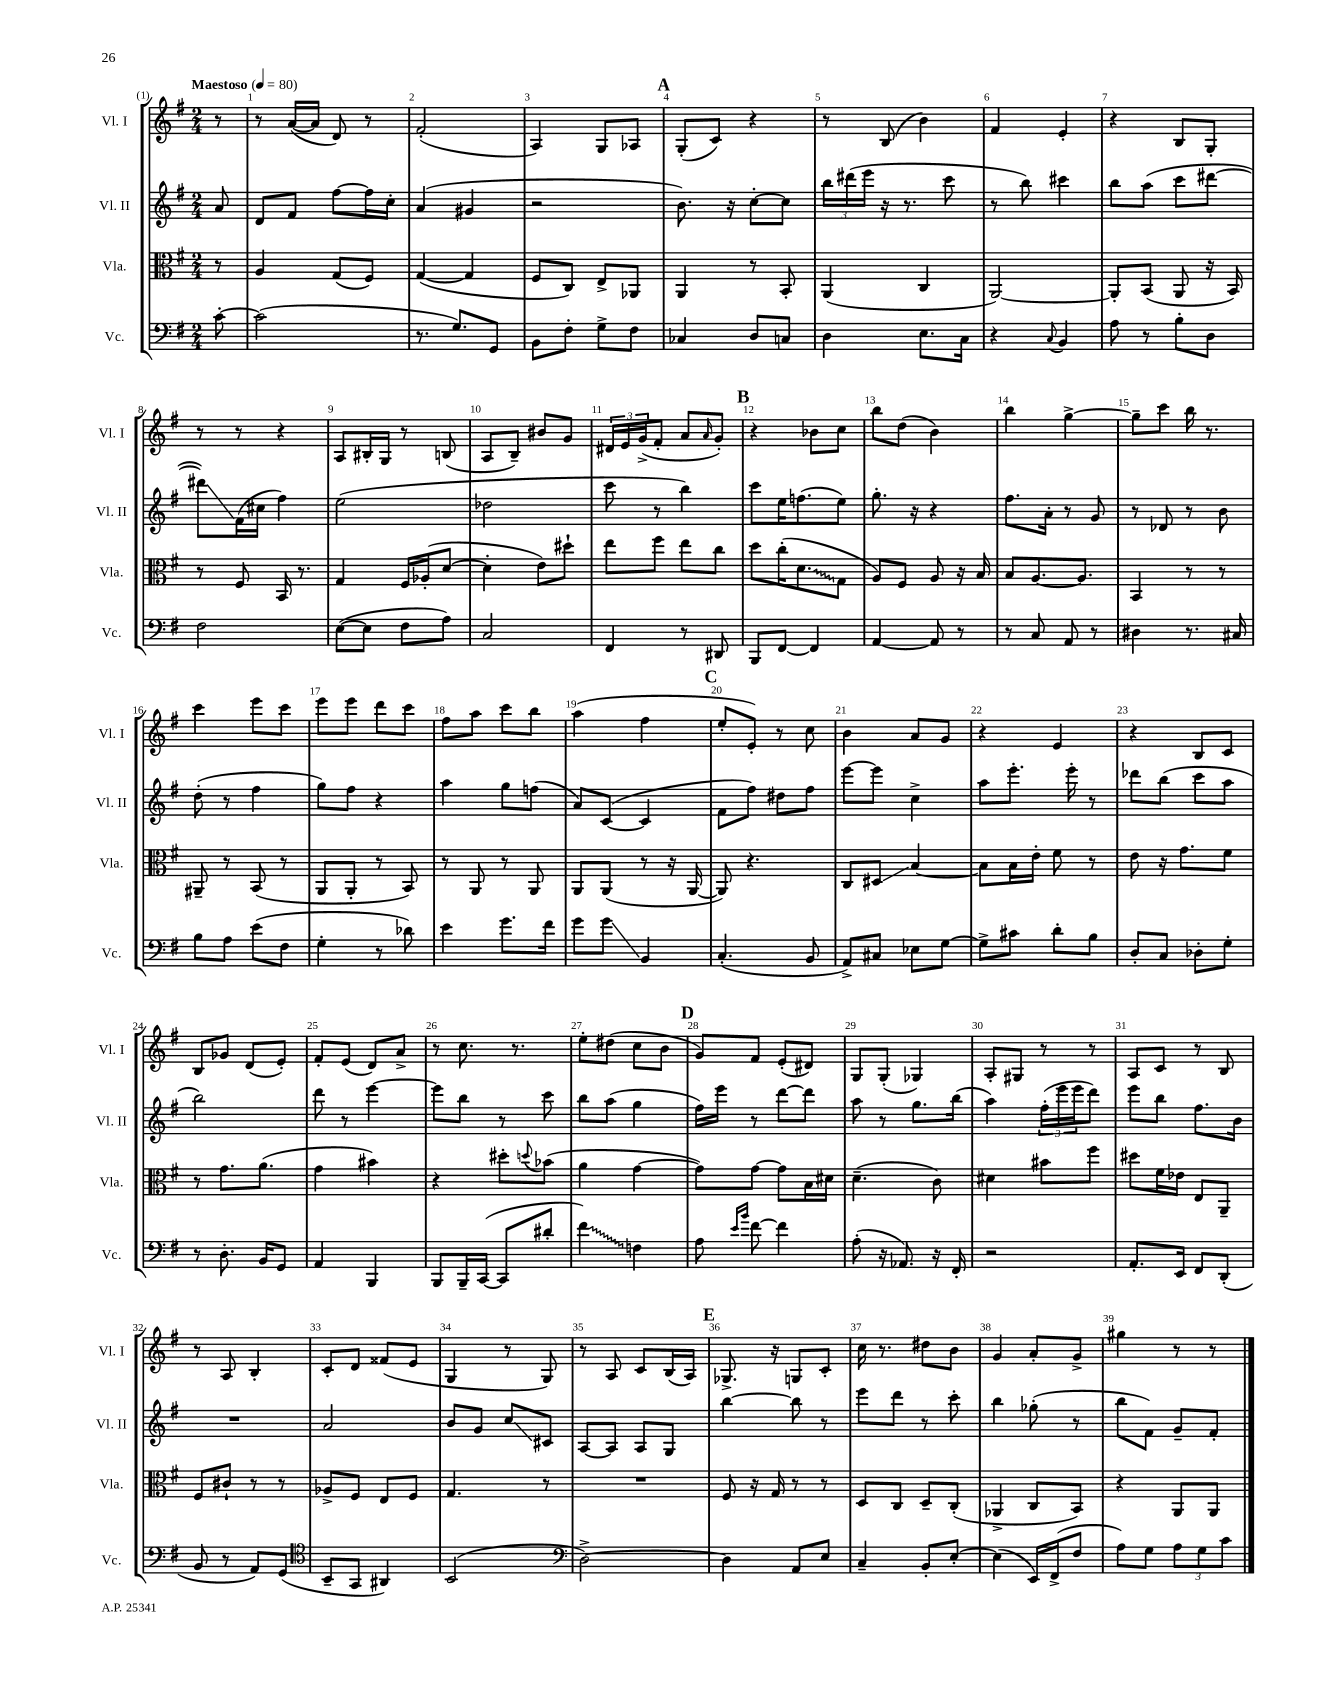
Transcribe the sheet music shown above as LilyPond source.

<<
\new StaffGroup <<
\new Staff = "s0" \with { instrumentName = "Vl. I" shortInstrumentName = "Vl. I" } {
    \clef treble \key g \major \numericTimeSignature \time 2/4 \partial 8 \tempo "Maestoso" 4 = 80
    r8 |
    r8 a'16~( a'16 d'8) r8 |
    fis'2-.( |
    a4) g8 aes8 |
    \mark \markup { \bold "A" } g8-.( c'8) r4 |
    r8 b8( b'4) |
    fis'4 e'4-. |
    r4 b8 g8-. |
    r8 r8 r4 |
    a8 bis16-. g16 r8 b8( |
    a8 b8--) bis'8 g'8 |
    \tuplet 3/2 { dis'16 e'16 g'16->( } fis'8-. a'8 \grace { a'16 } g'8-.) |
    \mark \markup { \bold "B" } r4 bes'8 c''8 |
    b''8 d''8( b'4) |
    b''4 g''4~-> |
    g''8-- c'''8 b''16 r8. |
    c'''4 e'''8 c'''8 |
    e'''8 e'''8 d'''8 c'''8 |
    fis''8 a''8 c'''8 b''8 |
    a''4( fis''4 |
    \mark \markup { \bold "C" } e''8-. e'8-.) r8 c''8 |
    b'4 a'8 g'8 |
    r4 e'4 |
    r4 b8 c'8 |
    b8 ges'8 d'8( e'8-.) |
    fis'8-. e'8( d'8) a'8-> |
    r8 c''8. r8. |
    e''8-. dis''8( c''8 b'8 |
    \mark \markup { \bold "D" } g'8) fis'8 e'8-.( dis'8) |
    g8 g8-.( ges4) |
    a8-. gis8 r8 r8 |
    a8 c'8 r8 b8 |
    r8 a8 b4-. |
    c'8-. d'8 fisis'8( e'8 |
    g4 r8 g8) |
    r8 a8 c'8 b16( a16) |
    \mark \markup { \bold "E" } ges8.-> r16 g8 c'8-. |
    c''16 r8. dis''8 b'8 |
    g'4 a'8-. g'8-> |
    gis''4 r8 r8 \bar "|." |
}
\new Staff = "s1" \with { instrumentName = "Vl. II" shortInstrumentName = "Vl. II" } {
    \clef treble \key g \major \numericTimeSignature \time 2/4 \partial 8
    a'8 |
    d'8 fis'8 fis''8~ fis''16 c''16-. |
    a'4( gis'4 |
    r2 |
    \mark \markup { \bold "A" } b'8.) r16 c''8~-. c''8 |
    \tuplet 3/2 { b''16 dis'''16( e'''16 } r16 r8. c'''8 |
    r8 b''8) cis'''4 |
    b''8 a''8( c'''8 dis'''8~ |
    dis'''8\glissando) fis'16( cis''16 fis''4) |
    e''2( |
    des''2 |
    c'''8 r8 b''4) |
    \mark \markup { \bold "B" } c'''8 e''16 f''8.( e''8) |
    g''8.-. r16 r4 |
    fis''8. a'16-. r8 g'8 |
    r8 des'8 r8 b'8 |
    d''8-.( r8 fis''4 |
    g''8) fis''8 r4 |
    a''4 g''8 f''8( |
    a'8) c'8~( c'4 |
    \mark \markup { \bold "C" } fis'8 fis''8) dis''8 fis''8 |
    e'''8~ e'''8 c''4-> |
    a''8 e'''8.-. e'''16-. r8 |
    des'''8 b''8( c'''8 a''8 |
    b''2) |
    d'''8 r8 e'''4~ |
    e'''8 b''8 r8 c'''8 |
    b''8 a''8( g''4 |
    \mark \markup { \bold "D" } fis''16) e'''16 r8 d'''8~ d'''8 |
    a''8 r8 g''8. b''16( |
    a''4) \tuplet 3/2 { fis''16-.( e'''16 e'''16 } d'''8) |
    e'''8 b''8 fis''8. b'16 |
    R2 |
    a'2 |
    b'8 g'8 c''8\glissando cis'8 |
    a8~ a8 a8 g8 |
    \mark \markup { \bold "E" } b''4~ b''8 r8 |
    e'''8 d'''8 r8 c'''8-. |
    b''4 ges''8-.( r8 |
    b''8 fis'8) g'8-- fis'8-. \bar "|." |
}
\new Staff = "s2" \with { instrumentName = "Vla." shortInstrumentName = "Vla." } {
    \clef alto \key g \major \numericTimeSignature \time 2/4 \partial 8
    r8 |
    a4 g8( fis8) |
    g4~( g4 |
    fis8 c8) e8-> aes,8 |
    \mark \markup { \bold "A" } a,4 r8 b,8-. |
    a,4( c4 |
    a,2~) |
    a,8-. b,8( a,8 r16 b,16) |
    r8 fis8 b,16 r8. |
    g4 fis16 aes16-.( d'8~ |
    d'4-. e'8) dis''8-! |
    e''8 fis''8 e''8 c''8 |
    \mark \markup { \bold "B" } d''8 c''16-.( \once \override Glissando.style = #'zigzag d'8.\glissando g8 |
    a8) fis8 a8 r16 b16 |
    b8 a8.~ a8. |
    b,4 r8 r8 |
    ais,8-- r8 b,8( r8 |
    a,8 a,8-. r8 b,8) |
    r8 a,8 r8 a,8 |
    a,8 a,8( r8 r16 a,16~ |
    \mark \markup { \bold "C" } a,8) r4. |
    c8 dis8\glissando b4~ |
    b8 b16 e'16-. fis'8 r8 |
    e'8 r16 g'8. fis'8 |
    r8 g'8. a'8.( |
    g'4 bis'4) |
    r4 dis''8-. \appoggiatura { d''8 } bes'8( |
    a'4 g'4~ |
    \mark \markup { \bold "D" } g'8) g'8~ g'8 b16 dis'16 |
    d'4.--( c'8) |
    dis'4 bis'8 fis''8 |
    dis''8 fis'16 ees'16 e8 a,8-- |
    fis8 cis'8-! r8 r8 |
    aes8-> fis8 e8 fis8 |
    g4. r8 |
    R2 |
    \mark \markup { \bold "E" } fis8 r16 g16 r8 r8 |
    d8 c8 d8-- c8-.( |
    aes,4-> c8 b,8) |
    r4 a,8 a,8 \bar "|." |
}
\new Staff = "s3" \with { instrumentName = "Vc." shortInstrumentName = "Vc." } {
    \clef bass \key g \major \numericTimeSignature \time 2/4 \partial 8
    c'8~-. |
    c'2( |
    r8. g8.) g,8 |
    b,8 fis8-. g8-> fis8 |
    \mark \markup { \bold "A" } ces4 d8 c8 |
    d4 e8. c16 |
    r4 \appoggiatura { c8 } b,4 |
    a8 r8 b8-. d8 |
    fis2 |
    e8~( e8 fis8 a8) |
    c2 |
    fis,4 r8 dis,8 |
    \mark \markup { \bold "B" } b,,8 fis,8~ fis,4 |
    a,4~ a,8 r8 |
    r8 c8 a,8 r8 |
    dis4 r8. cis16 |
    b8 a8 e'8( fis8 |
    g4-. r8 des'8) |
    e'4 g'8. fis'16 |
    g'8 g'8\glissando b,4 |
    \mark \markup { \bold "C" } c4.-.( b,8 |
    a,8->) cis8 ees8 g8~ |
    g8-> cis'8 d'8-. b8 |
    d8-. c8 des8-. g8-. |
    r8 d8.-. b,16 g,8 |
    a,4 b,,4 |
    b,,8 b,,16-- c,16~( c,8 dis'8-. |
    \once \override Glissando.style = #'zigzag fis'4\glissando) f4 |
    \mark \markup { \bold "D" } a8 \grace { e'16 b'16 } fis'8~ fis'4 |
    a8-.( r16 aes,8.) r16 fis,16-. |
    r2 |
    a,8.-. e,16 fis,8 d,8-.( |
    b,8 r8 a,8) g,8( |
    \clef tenor b,8-- g,8 ais,4) |
    b,2( |
    \clef bass d2~->) |
    \mark \markup { \bold "E" } d4 a,8 e8 |
    c4-- b,8-. e8~-. |
    e4( e,16) fis,16->( fis8 |
    a8) g8 \tuplet 3/2 { a8 g8 c'8 } \bar "|." |
}
>>
>>
\layout { \context { \Score \override BarNumber.break-visibility = ##(#f #t #t) barNumberVisibility = #all-bar-numbers-visible } }
